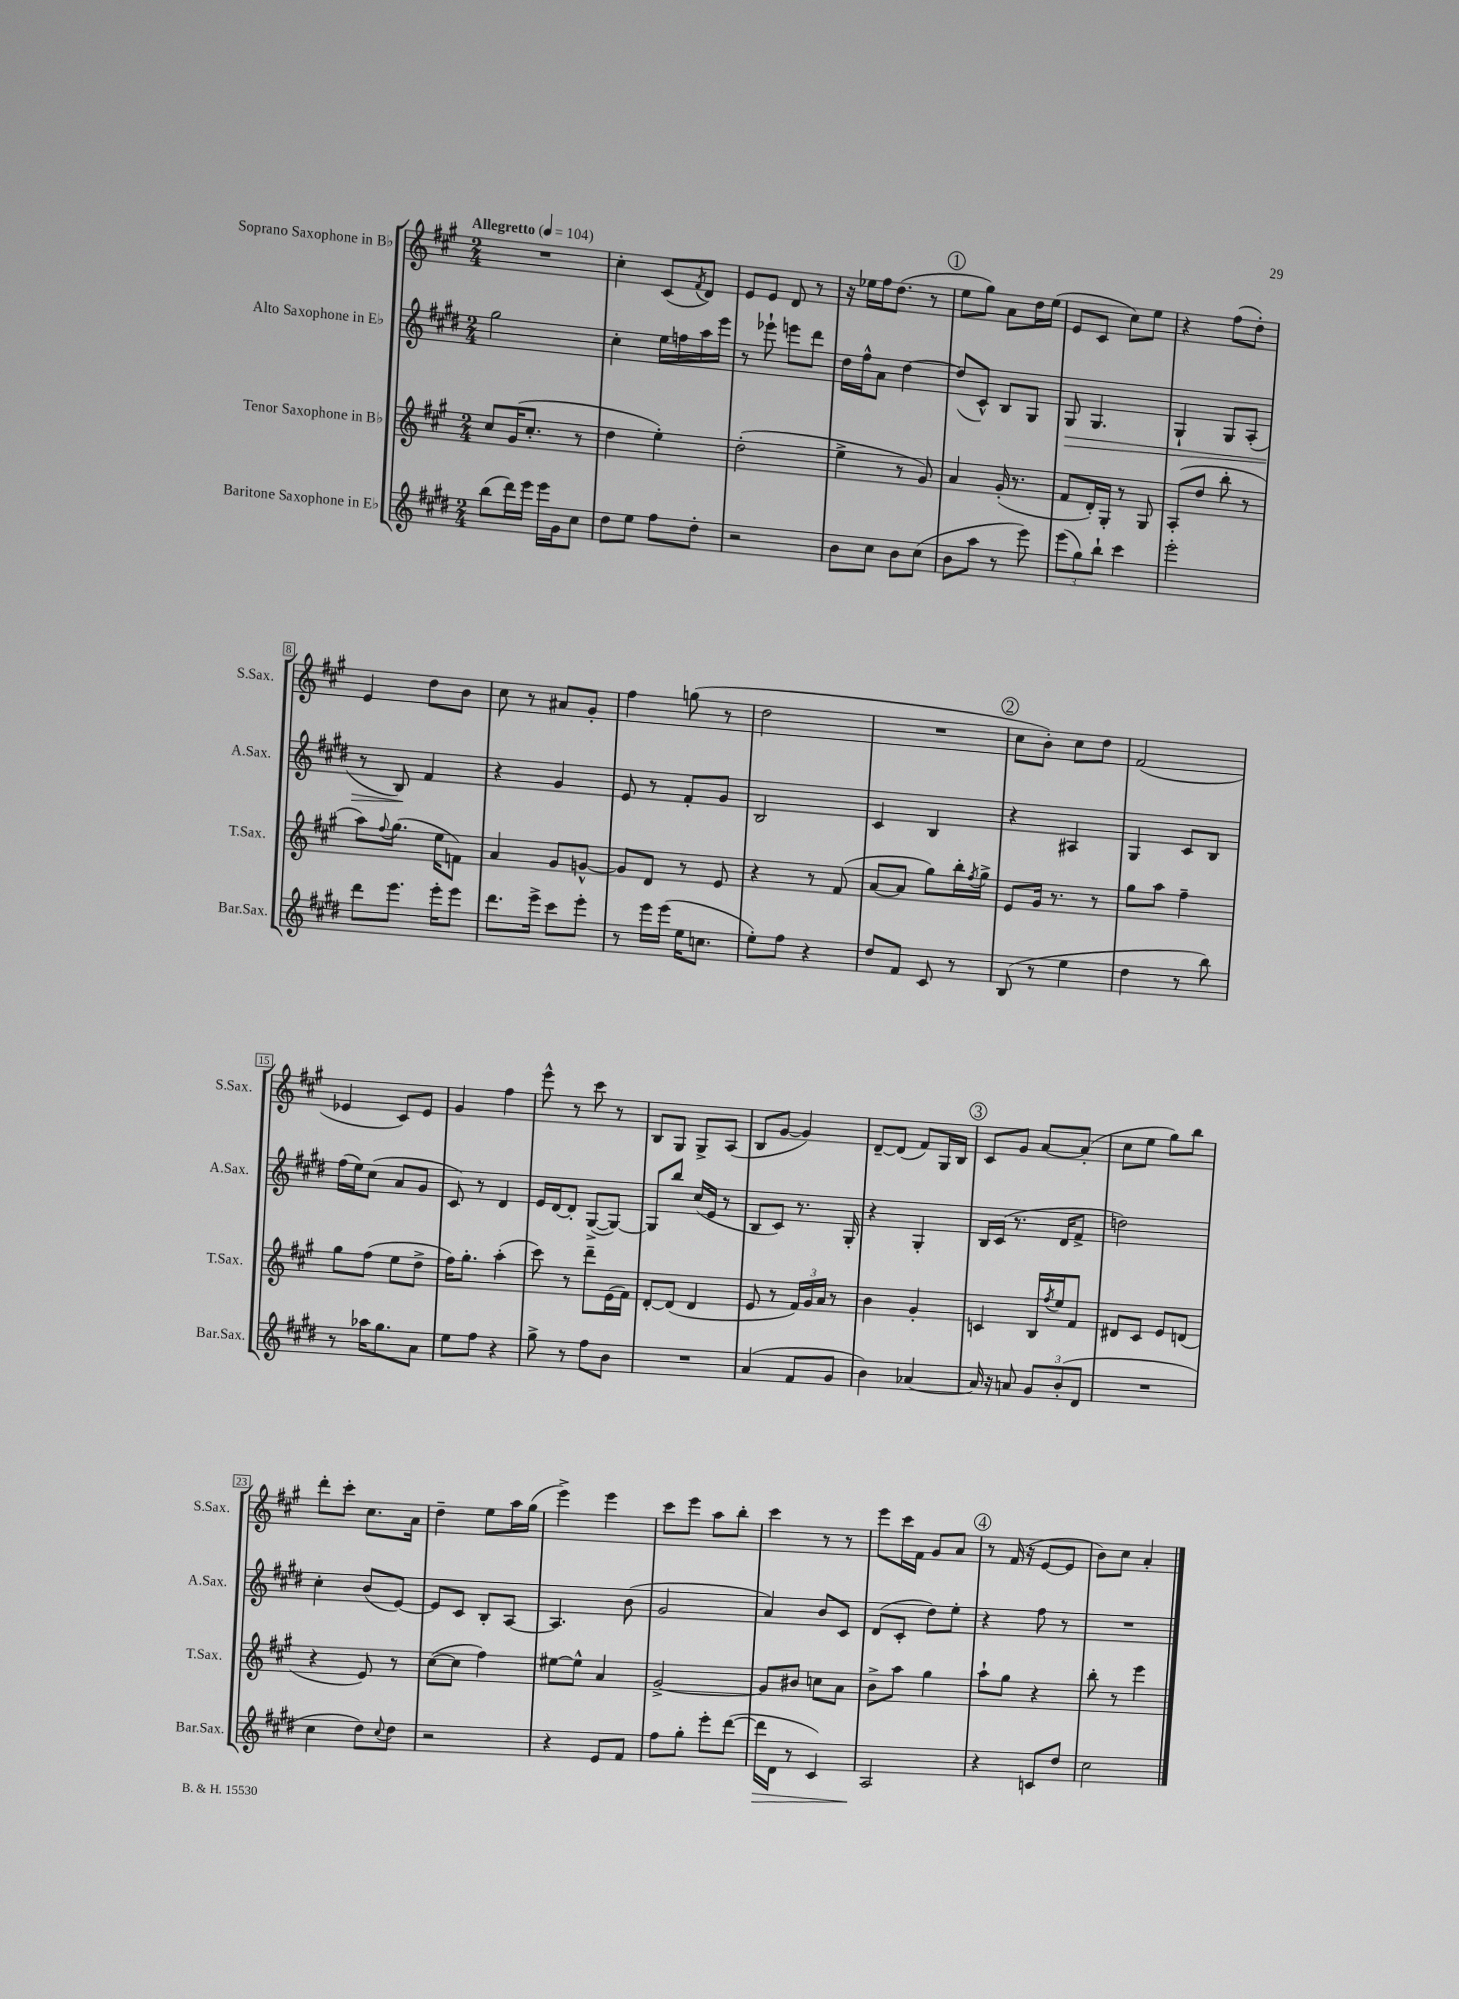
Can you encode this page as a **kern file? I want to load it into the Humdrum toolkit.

**kern	**dynam	**kern	**kern	**dynam	**kern
*part4	*part4	*part3	*part2	*part2	*part1
*staff4	*staff4	*staff3	*staff2	*staff2	*staff1
*I"Baritone Saxophone in E♭	*	*I"Tenor Saxophone in B♭	*I"Alto Saxophone in E♭	*	*I"Soprano Saxophone in B♭
*I'Bar.Sax.	*	*I'T.Sax.	*I'A.Sax.	*	*I'S.Sax.
*clefG2	*	*clefG2	*clefG2	*	*clefG2
*k[f#c#g#d#]	*	*k[f#c#g#]	*k[f#c#g#d#]	*	*k[f#c#g#]
*M2/4	*	*M2/4	*M2/4	*	*M2/4
*MM104	*	*MM104	*MM104	*	*MM104
=1	=1	=1	=1	=1	=1
!	!	!	!	!	!LO:TX:a:B:t=Allegretto
(8bb\L	.	8cc#/L	2gg#\	.	2r
16ddd#\L)	.	(16g#/K	.	.	.
16eee\JJ	.	8.cc#'/J	.	.	.
16eee\LL	.	.	.	.	.
16g#\J	.	.	.	.	.
8cc#\J	.	8r	.	.	.
=2	=2	=2	=2	=2	=2
8dd#\L	.	4dd\	4cc#'\	.	4cc#'\
8ee\J	.	.	.	.	.
8ff#\L	.	4ee'\)	16ee\LL	.	(8c#/L
.	.	.	16ffn\	.	.
.	.	.	.	.	8qf#/
8dd#'\J	.	.	16aa\	.	8d/J)
.	.	.	16eee\JJ	.	.
=3	=3	=3	=3	=3	=3
2r	.	(2dd'\	8r	.	8e/L
.	.	.	8eee-X`\	.	8e/J
.	.	.	8eeen\L	.	8d/
.	.	.	8ddd#\J	.	8r
=4	=4	=4	=4	=4	=4
8b\L	.	4ee^\	16dd#\LL	.	16r
.	.	.	16ff#^^\J	.	16ee-X\LL
8cc#\J	.	.	8a\J	.	16ff#\J
.	.	.	.	.	(8.dd\J
8b\L	.	8r	[4dd#\	.	.
(8cc#\J	.	8g#/)	.	.	8r
!!LO:REH:place=s1:t=1
=5	=5	=5	=5	=5	=5
8b\L	.	4a/	(8dd#/L]	.	8ee\L
8aa\J	.	.	8c#^^/J)	.	8gg#\J)
8r	.	(16g#'/	8B/L	.	8a\L
.	.	8.r	.	.	.
8eee\)	.	.	8G#/J	.	16dd\L
.	.	.	.	.	(16ee\JJ
=6	=6	=6	=6	=6	=6
!	!	!	!	!LO:HP:b	!
(12eee\L	.	8f#/L	8G#/	>	8e/L
12gg#\)	.	.	.	.	.
.	.	16d'/L)	4.G#/	.	8c#/J
12bb`\J	.	.	.	.	.
.	.	16G#'/JJ	.	.	.
4ccc#\	.	8r	.	.	8cc#\L)
.	.	8G#/	.	.	8ee\J
=7	=7	=7	=7	=7	=7
2eee'\	.	(8A'/L	4G#`/	.	4r
.	.	8dd/J	.	.	.
.	.	8bb'\	8G#/L	.	(8ff#\L
.	.	8r	(8A'/J	.	8dd'\J)
!!LO:LB:g=z
=8	=8	=8	=8	=8	=8
8ddd#\L	.	8aa\L)	8r	.	4e/
.	.	8qqff#/	.	.	.
8.eee\J	.	(8.gg#\J	8B/)	.	.
.	.	.	4f#/	]	8dd\L
16eee'\KL	.	16ee\KL	.	.	.
8eee\J	.	8fn\J)	.	.	8b\J
=9	=9	=9	=9	=9	=9
8.ddd#\L	.	4a/	4r	.	8cc#\
.	.	.	.	.	8r
16eee^\Jk	.	.	.	.	.
8ccc#\L	.	8g#/L	4g#/	.	8a#X/L
8eee'\J	.	[8gn^^/J	.	.	8g#'/J
=10	=10	=10	=10	=10	=10
8r	.	8g/L]	8e/	.	4ff#\
16eee\LL	.	8d/J	8r	.	.
(16eee\JJ	.	.	.	.	.
16ee\KL	.	8r	8f#'/L	.	(8ggn\
8.ccn\J	.	.	.	.	.
.	.	8e/	8g#/J	.	8r
=11	=11	=11	=11	=11	=11
8ee'\L)	.	4r	2B/	.	2dd\
8ff#\J	.	.	.	.	.
4r	.	8r	.	.	.
.	.	(8f#/	.	.	.
=12	=12	=12	=12	=12	=12
8dd#/L	.	[8a/L	4c#/	.	2r
8f#/J	.	8a/J]	.	.	.
8c#/	.	8gg#\L)	4B/	.	.
8r	.	16bb'\L	.	.	.
.	.	8qff#/	.	.	.
.	.	16gg#^\JJ	.	.	.
!!LO:REH:place=s1:t=2
=13	=13	=13	=13	=13	=13
(8B/	.	8e/L	4r	.	8cc#\L
8r	.	16g#/Jk	.	.	8b'\J)
.	.	8.r	.	.	.
4ee\	.	.	4A#X/	.	8cc#\L
.	.	8r	.	.	8dd\J
=14	=14	=14	=14	=14	=14
4dd#\	.	8gg#\L	4G#/	.	(2f#/
.	.	8aa\J	.	.	.
8r	.	4ff#~\	8c#/L	.	.
8bb\)	.	.	8B/J	.	.
!!LO:LB:g=z
=15	=15	=15	=15	=15	=15
8r	.	8gg#\L	(16ff#\LL	.	4e-X/
.	.	.	16ee\J)	.	.
16aa-X\KL	.	(8ff#\J	(8cc#\J	.	.
8.gg#\	.	.	.	.	.
.	.	8ee\L	8a/L	.	8c#/L)
8a\J	.	8dd^\J	8g#/J	.	8e-/J
=16	=16	=16	=16	=16	=16
8ee\L	.	16ff#\KL)	8c#/)	.	4g#/
.	.	8.gg#'\J	.	.	.
8ff#\J	.	.	8r	.	.
4r	.	(4aa'\	4d#/	.	4ff#\
=17	=17	=17	=17	=17	=17
8gg#^\	.	8ccc#\)	16e/LL	.	8eee^^\
.	.	.	[16d#/J	.	.
8r	.	8r	8d#'/J]	.	8r
8ff#\L	.	8ddd~\L	([8G#^/L	.	8ccc#\
8b\J	.	(16e\L	8G#/J_)	.	8r
.	.	16f#\JJ)	.	.	.
=18	=18	=18	=18	=18	=18
2r	.	[8d'/L	8G#/L]	.	8B/L
.	.	(8d/J]	8bb/J	.	8G#/J
.	.	4d/	(16cc#/LL	.	8G#^/L
.	.	.	16e/JJ	.	.
.	.	.	8r	.	(8A/J
=19	=19	=19	=19	=19	=19
(4a/	.	8e/	8B/L	.	8B/L
.	.	8r	8c#/J)	.	[8g#/J
8f#/L	.	24f#/LL)	8.r	.	4g#/])
.	.	24g#/	.	.	.
.	.	24a/JJ	.	.	.
8g#/J	.	8r	.	.	.
.	.	.	16G#'/	.	.
=20	=20	=20	=20	=20	=20
4b\)	.	4b\	4r	.	[8d~/L
.	.	.	.	.	(8d/J]
[4a-X/	.	4g#'/	4G#'/	.	8f#/L)
.	.	.	.	.	16G#/L
.	.	.	.	.	16B/JJ
!!LO:REH:place=s1:t=3
=21	=21	=21	=21	=21	=21
16a-/]	.	4cn/	16B/LL	.	8c#/L
16r	.	.	(16c#/JJ	.	.
8an/	.	.	8.r	.	8g#/J
12g#/L	.	16B/LL	.	.	[8a/L
.	.	8qff#/	.	.	.
.	.	16ee/J	16d#/KL	.	.
(12b'/	.	.	.	.	.
.	.	8f#/J	8f#^/J	.	(8a'/J]
12d#/J	.	.	.	.	.
=22	=22	=22	=22	=22	=22
2r	.	8d#X/L	2ddn\)	.	8cc#\L
.	.	8c#/J	.	.	8ee\J
.	.	8e/L	.	.	8gg#\L)
.	.	(8dn/J	.	.	8bb\J
!!LO:LB:g=z
=23	=23	=23	=23	=23	=23
4cc#\	.	4r	4cc#'\	.	8ddd'\L
.	.	.	.	.	8ccc#'\J
8dd#\L)	.	8e/)	(8b/L	.	8.cc#\L
8qqcc#/	.	.	.	.	.
8dd#\J	.	8r	[8e/J)	.	.
.	.	.	.	.	16a\Jk
=24	=24	=24	=24	=24	=24
2r	.	([8cc#\L	8e/L]	.	4dd~\
.	.	8cc#\J]	8c#/J	.	.
.	.	4ff#\)	8B'/L	.	8ee\L
.	.	.	[8A/J	.	16aa\L
.	.	.	.	.	(16gg#\JJ
=25	=25	=25	=25	=25	=25
4r	.	[8ee#X\L	4.A/]	.	4eee^\)
.	.	8ee#^^\J]	.	.	.
8e/L	.	4a/	.	.	4eee\
8f#/J	.	.	(8b\	.	.
=26	=26	=26	=26	=26	=26
8ff#\L	.	[2g#^/	2g#/	.	8ccc#\L
8gg#'\J	.	.	.	.	8eee\J
8eee'\L	.	.	.	.	8aa\L
([8ddd#\J	.	.	.	.	8bb'\J
=27	=27	=27	=27	=27	=27
!	!LO:HP:b	!	!	!	!
16ddd#\LL]	>	8g#/L]	4a/)	.	4ccc#\
16d#\JJ	.	.	.	.	.
8r	.	8b#X/J	.	.	.
4c#/)	.	8ccn\L	8b/L	.	8r
.	.	8a\J	8c#/J	.	8r
=28	=28	=28	=28	=28	=28
2A/	.	8b^\L	(8d#/L	.	8eee\L
.	.	8aa\J	8c#'/J	.	16ccc#\L
.	.	.	.	.	16f#\JJ
.	.	4gg#\	8dd#\L)	.	8g#/L
.	.	.	8ee'\J	.	8a/J
.	]	.	.	.	.
!!LO:REH:place=s1:t=4
=29	=29	=29	=29	=29	=29
4r	.	8aa`\L	4r	.	8r
.	.	8gg#\J	.	.	(16f#/
.	.	.	.	.	16r
8cn/L	.	4r	8ff#\	.	[8e/L
8dd#/J	.	.	8r	.	8e/J]
=30	=30	=30	=30	=30	=30
2cc#\	.	8bb'\	2r	.	8b\L)
.	.	8r	.	.	8cc#\J
.	.	4eee\	.	.	4a'/
==	==	==	==	==	==
*-	*-	*-	*-	*-	*-
